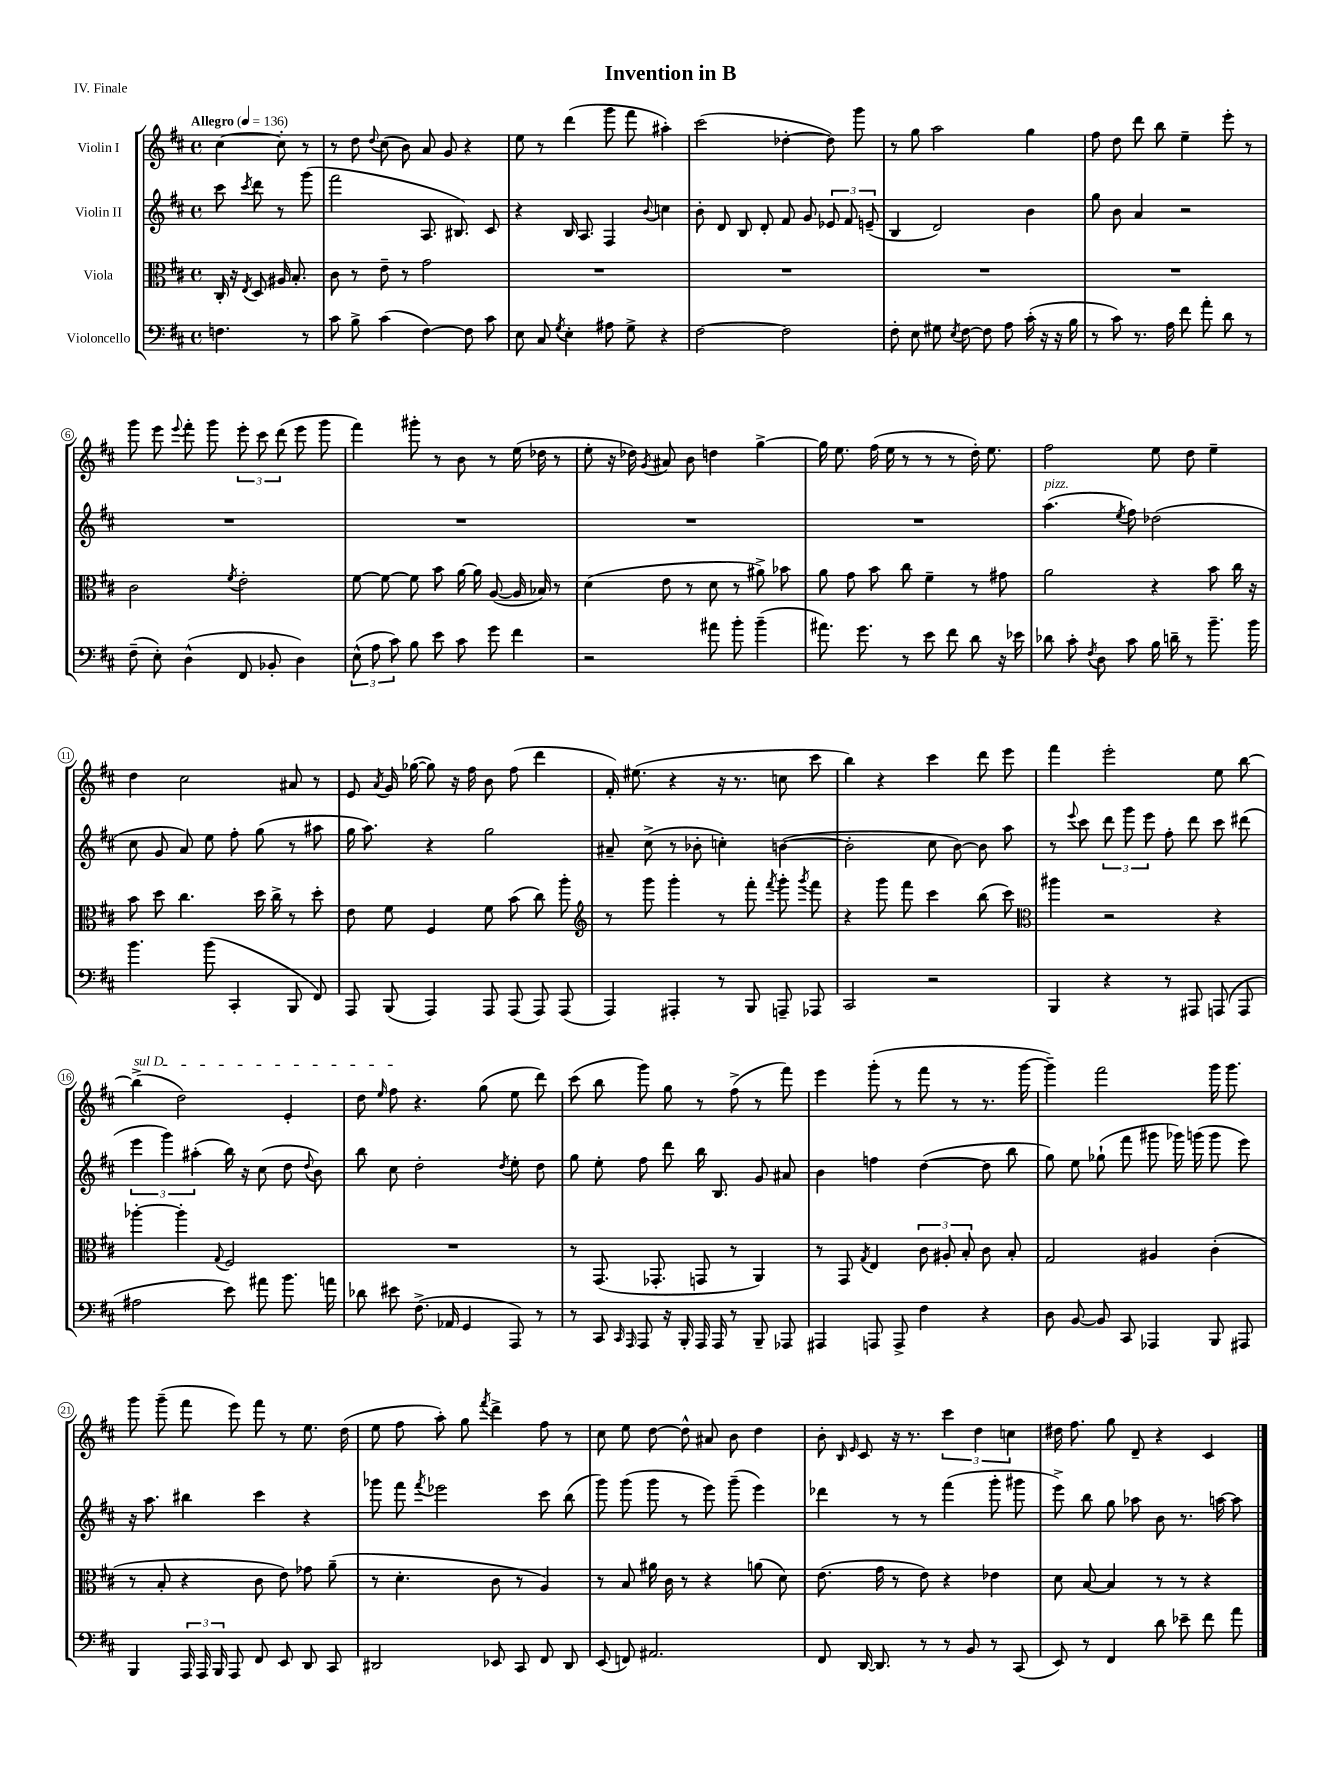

**kern	**kern	**kern	**kern
*staff4	*staff3	*staff2	*staff1
*clefF4	*clefC3	*clefG2	*clefG2
*k[f#c#]	*k[f#c#]	*k[f#c#]	*k[f#c#]
*M4/4	*M4/4	*M4/4	*M4/4
*met(c)	*met(c)	*met(c)	*met(c)
*MM136	*MM136	*MM136	*MM136
4.F	16C#'	8ccc#	[4cc#
.	16r	.	.
.	8qE	8qccc#	.
.	8D	8ddd	.
.	16A#	8r	8cc#']
.	8.B'	.	.
8r	.	(8ggg	8r
=	=	=	=
8c#	8c#	2fff#	8r
8B^	8r	.	8dd
.	.	.	8qqdd
(4c#	8e~	.	(8cc#
.	8r	.	8b)
[4F#)	2g	8.A	8a
.	.	.	8g
.	.	8.B#)	.
8F#]	.	.	4r
8c#	.	8c#	.
=	=	=	=
8E	1r	4r	8ee
8C#	.	.	8r
8qG	.	.	.
4E'	.	16B	(4ddd
.	.	8.A	.
8A#	.	4F#	8ggg
8G^	.	.	8fff#
.	.	8qqb	.
4r	.	4cc	4aa#')
=	=	=	=
[2F#	1r	8b'	(2ccc#
.	.	8d	.
.	.	8B	.
.	.	8d'	.
2F#]	.	8f#	[4dd-'
.	.	8g	.
.	.	12e-	8dd-])
.	.	12f#	.
.	.	.	8ggg
.	.	(12e~	.
=	=	=	=
8F#'	1r	4B	8r
8E	.	.	8gg
8G#	.	2d)	2aa
8qE	.	.	.
[8F#	.	.	.
8F#]	.	.	.
8A	.	.	.
(16c#'	.	4b	4gg
16r	.	.	.
16r	.	.	.
16B	.	.	.
=	=	=	=
8r	1r	8gg	8ff#
8c#)	.	8b	8dd
8.r	.	4a	8ddd
.	.	.	8bb
16A	.	.	.
8f#	.	2r	4ee~
8a'	.	.	.
8d	.	.	8eee'
8r	.	.	8r
=	=	=	=
(8F#~	2c#	1r	8ggg
8E')	.	.	8eee
.	.	.	8qqeee
(4D^^	.	.	8fff#'
.	.	.	8ggg
.	8qf#	.	.
8FF#	2e'	.	12eee'
.	.	.	12ccc#
8BB-'	.	.	.
.	.	.	(12ddd
4D)	.	.	8eee
.	.	.	8ggg
=	=	=	=
(12E^^	[8f#	1r	4fff#)
12A	.	.	.
.	8f#_	.	.
12c#)	.	.	.
8B	8f#]	.	8ggg#'
8e	8b	.	8r
8c#	[16a	.	8b
.	16a]	.	.
8g	([8A	.	8r
4f#	16A]	.	(16ee
.	16B-)	.	16dd-
.	8r	.	8r
=	=	=	=
2r	(4d	1r	8ee'
.	.	.	16r
.	.	.	16dd-)
.	.	.	8qg
.	8e	.	8a#
.	8r	.	8b
8a#	8d	.	4dd
8b'	8r	.	.
(4b~	8a#^)	.	[4gg^
.	8b-	.	.
=	=	=	=
8.a#)	8a	1r	16gg]
.	.	.	8.ee
.	8g	.	.
8.g	.	.	.
.	8b	.	(16ff#
.	.	.	16ee
8r	8cc#	.	8r
8e	4f#~	.	8r
8f#	.	.	8r
8d	8r	.	16dd')
.	.	.	8.ee
16r	8g#	.	.
16e-	.	.	.
=	=	=	=
8d-	2a	(4.aa	2ff#
8c#'	.	.	.
8qF#	.	.	.
8D	.	.	.
.	.	8qee	.
8c#	.	8ff#)	.
16B	4r	(2dd-	8ee
16d~	.	.	.
8r	.	.	8dd
8.b~	8b	.	4ee~
.	16cc#	.	.
16b	16r	.	.
=	=	=	=
4.b	8b	8cc#	4dd
.	8dd	8g	.
.	4.cc#	8a)	2cc#
(8b	.	8ee	.
4CC#'	.	8ff#'	.
.	16dd	(8gg	.
.	16cc#^	.	.
8BBB	8r	8r	8a#
8FF#)	8dd'	8aa#	8r
=	=	=	=
8AAA	8e	16gg	8e
.	.	8.aa)	.
.	.	.	8qa
(8BBB	8f#	.	16g
.	.	.	([16gg-
4AAA)	4F#	4r	8gg-])
.	.	.	16r
.	.	.	16ff#
8AAA	8f#	2gg	8b
(8AAA	(8b	.	(8ff#
8AAA)	8cc#)	.	4ddd
(8AAA	8aa'	.	.
=	=	=	=
*	*clefG2	*	*
4AAA)	8r	8a#~	16f#')
.	.	.	(8.ee#
.	8ggg	(8cc#^	.
4AAA#'	4ggg'	8r	4r
.	.	8b-'	.
8r	8r	4cc')	16r
.	.	.	8.r
8BBB	8fff#'	.	.
.	8qfff#	.	.
8AAA~	8ggg'	([4b	8cc
.	8qggg	.	.
8AAA-	8fff#	.	8ccc#
=	=	=	=
2CC#	4r	2b']	4bb)
.	8ggg	.	4r
.	8fff#	.	.
2r	4ccc#	8cc#	4ccc#
.	.	[8b)	.
.	(8bb	8b]	8ddd
.	8ccc#)	8aa	8eee
=	=	=	=
*	*clefC3	*	*
4BBB	4aa#	8r	4fff#
.	.	8qqeee	.
.	.	8ccc#	.
4r	2r	12ddd	2eee'
.	.	12ggg	.
.	.	12eee	.
8r	.	8ff#'	.
8AAA#	.	8ddd	.
(8AAA	4r	8ccc#	8ee
8AAA	.	(8ddd#	[8bb
=	=	=	=
2A#	[4aa-'	6eee	(4bb^]
.	.	6ggg)	.
.	4aa-']	.	2dd)
.	.	(6aa#'	.
.	8qqG	.	.
8e)	2F#	16bb)	.
.	.	16r	.
8a#	.	(8cc#	.
8.b	.	8dd	4e'
.	.	8qqdd	.
.	.	8b)	.
16a	.	.	.
=	=	=	=
8d-	1r	8bb	8dd
.	.	.	16qqee
8e#	.	8cc#	8ff#
(8.F#^	.	2dd'	4.r
16AA-	.	.	.
4GG	.	.	.
.	.	.	(8gg
.	.	8qdd	.
8AAA)	.	8ee'	8ee
8r	.	8dd	8ddd)
=	=	=	=
8r	8r	8gg	(8ccc#
8CC#	(8.GG	8ee'	8bb
16qqCC#	.	.	.
16qqAAA	.	.	.
8AAA	.	8ff#	8ggg)
.	8.GG-'	.	.
16r	.	8ddd	8gg
16BBB'	.	.	.
16AAA	8GG	16bb	8r
16AAA	.	8.B	.
8r	8r	.	(8ff#^
8BBB~	4AA)	8g	8r
8AAA-	.	8a#	8fff#)
=	=	=	=
4AAA#	8r	4b	4eee
.	8GG	.	.
.	8qG	.	.
8AAA	4E	4ff	(8ggg'
8AAA^	.	.	8r
4F#	12c#	([4dd	8fff#
.	12A#'	.	.
.	.	.	8r
.	12B'	.	.
4r	8c#	8dd]	8.r
.	8B'	8bb	.
.	.	.	[16ggg
=	=	=	=
8D	2G	8gg)	4ggg~])
[8BB	.	8ee	.
8BB]	.	(8gg-`	2fff#
8CC#	.	8fff#	.
4AAA-	4A#	8ggg#	.
.	.	16ggg-)	.
.	.	(16ggg	.
8BBB	(4c#'	8ggg	16ggg
.	.	.	8.ggg
8AAA#	.	8eee)	.
=	=	=	=
4BBB	8r	16r	8ggg
.	.	8.aa	.
.	8B'	.	(8ggg~
24AAA	4r	4bb#	8fff#
24AAA	.	.	.
24BBB	.	.	.
8AAA	.	.	8eee)
8FF#	8c#	4ccc#	8fff#
8EE	8e)	.	8r
8DD	8g-	4r	8.ee
8CC#	(8a~	.	.
.	.	.	(16dd
=	=	=	=
2DD#	8r	8ggg-	8ee
.	4.d'	8fff#	8ff#
.	.	8qfff#	.
.	.	2eee-	8aa')
.	.	.	8gg
.	.	.	8qfff#
8EE-	8c#	.	4ddd^
8CC#	8r	.	.
8FF#	4A)	8ccc#	8ff#
8DD#	.	(8bb	8r
=	=	=	=
(8EE	8r	8ggg)	8cc#
8FF)	8B	(8ggg	8ee
2.AA#	16a#	8ggg	[8dd
.	16c#	.	.
.	8r	8r	8dd^^]
.	4r	8eee)	8a#
.	.	(8ggg~	8b
.	(8a	4eee)	4dd
.	8d)	.	.
=	=	=	=
8FF#	(8.e	4ddd-	8b'
.	.	.	16qqB
.	.	.	16qqe
[16DD	.	.	8c#
8.DD]	16g	.	.
.	8r	8r	16r
.	.	.	8.r
8r	8e)	8r	.
8r	4r	(4fff#	6ccc#
8BB	.	.	.
.	.	.	6dd
8r	4e-	8ggg'	.
.	.	.	6cc
(8CC#	.	8ggg#	.
=	=	=	=
8EE)	8d	8eee^)	16dd#
.	.	.	8.ff#
8r	[8B	8bb	.
4FF#	4B]	8gg	8gg
.	.	8aa-	8d~
8d	8r	8b	4r
8e-~	8r	8.r	.
8f#	4r	.	4c#
.	.	[16aa	.
8a	.	8aa]	.
==	==	==	==
*-	*-	*-	*-
